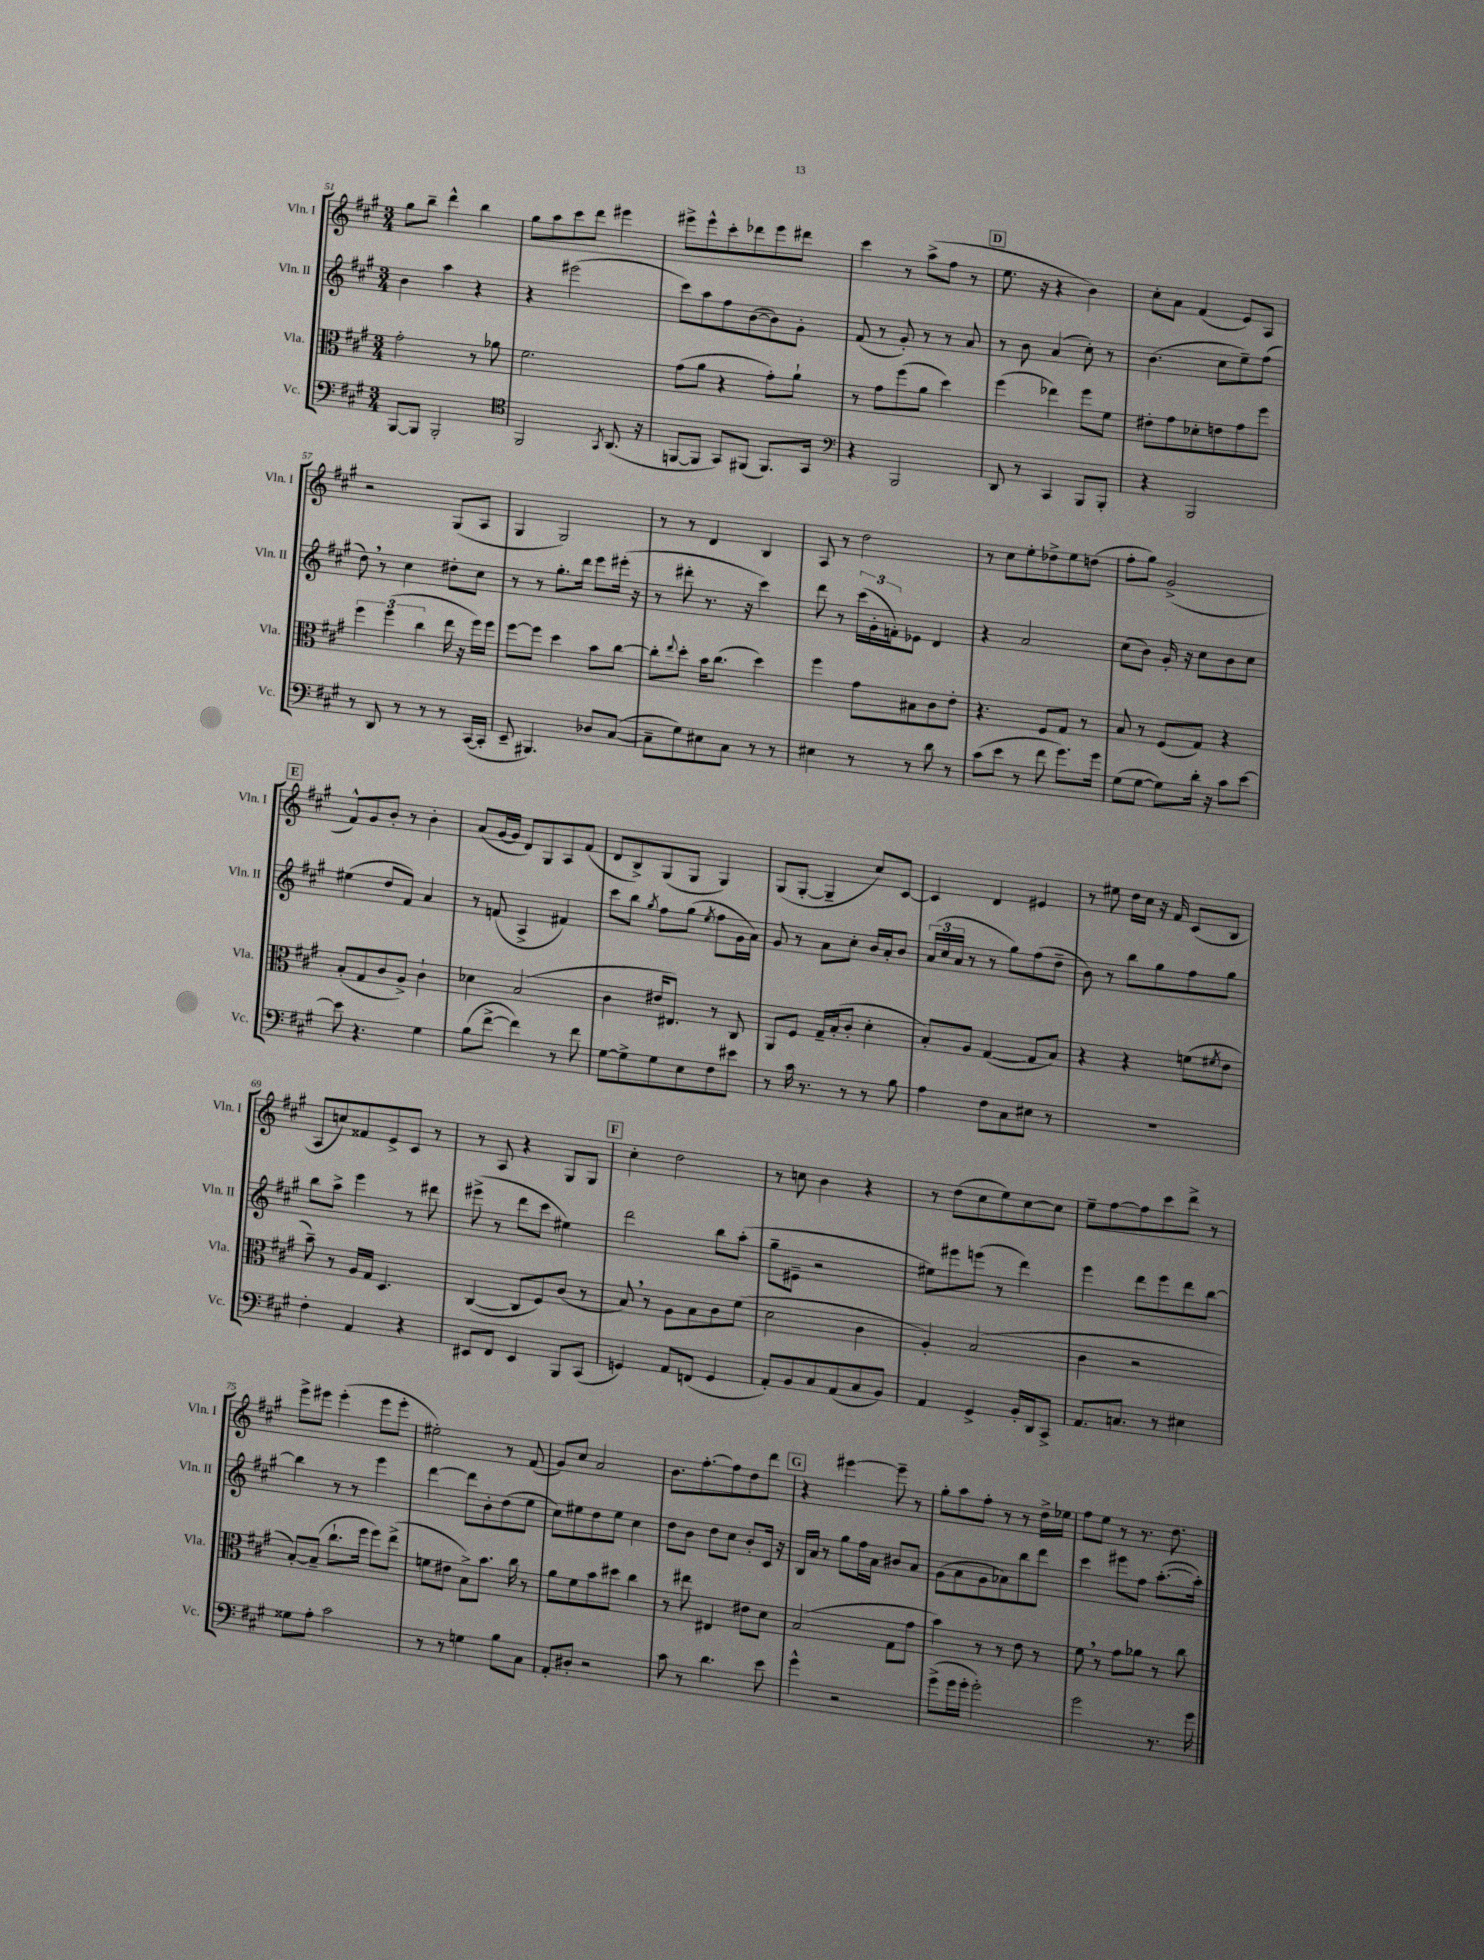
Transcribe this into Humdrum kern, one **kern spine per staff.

**kern	**kern	**kern	**kern
*part4	*part3	*part2	*part1
*staff4	*staff3	*staff2	*staff1
*I"Vc.	*I"Vla.	*I"Vln. II	*I"Vln. I
*I'Vc.	*I'Vla.	*I'Vln. II	*I'Vln. I
*clefF4	*clefC3	*clefG2	*clefG2
*k[f#c#g#]	*k[f#c#g#]	*k[f#c#g#]	*k[f#c#g#]
*M3/4	*M3/4	*M3/4	*M3/4
=51	=51	=51	=51
[8BBB/L	2g#'\	4b\	8gg#\L
8BBB/J]	.	.	8bb~\J
2BBB'/	.	4aa\	4ddd^^\
.	8r	4r	4bb\
.	8a-X\	.	.
=52	=52	=52	=52
*clefC4	*	*	*
2FF#/	2.f#\	4r	8gg#\L
.	.	.	8aa\
.	.	(2eee#X\	8ccc#\
.	.	.	8ddd\J
8qGG#/	.	.	.
(8.AA/	.	.	4eee#X\
16r	.	.	.
=53	=53	=53	=53
[8FFn/L	(8g#\L	8ccc#\L)	8eee#X^\L
8FF/J]	8a\J	8aa\	8eee#^^\
8GG#/L)	4r	8ff#\	8ccc#'\
(8FF#X/J	.	([8b\	8ddd-X\
8.FF#/L)	8g#'\L)	8b\])	8eee#\
.	8a`\J	8g#'\J	8ddd#X\J
16GG#/Jk	.	.	.
=54	=54	=54	=54
*clefF4	*	*	*
4r	8r	(8f#/	4ccc#\
.	8g#\L	8r	.
2BBB/	(8ff#\	8g#'/)	8r
.	8a\J	8r	(8aa^\L
.	4dd\)	8r	8ff#\J
.	.	8a/	8r
!!LO:REH:place=s1:t=D
=55	=55	=55	=55
8DD/	(4ff#\	8r	8.ee\
8r	.	8b\	.
.	.	.	16r
4CC#/	4ee-X\)	(4a/	4r
8BBB/L	8ff#\L	8cc#'\)	4b\)
8BBB'/J	8f#\J	8r	.
=56	=56	=56	=56
4r	8e#X'\L	(4.b\	8cc#'\L
.	8g#\	.	8a\J
2BBB/	8d-X'\	.	(4f#/
.	8en\	8cc#\L	.
.	8g#\	8ee~\)	8e/L)
.	8ff#\J	(8ff#\J	8A/J
!!LO:LB:g=z
=57	=57	=57	=57
8r	6ff#\	8dd,\)	2r
8DD/	.	8r	.
.	(6ff#\	.	.
8r	.	4cc#\	.
.	6cc#\	.	.
8r	.	.	.
8r	16ee\	8dd#X'\L	(8G#/L
.	16r	.	.
([16CC#/LL	16ff#\LL)	8cc#\J	8A/J
16CC#'/JJ]	16ff#\JJ	.	.
=58	=58	=58	=58
8EE~/	[8ff#\L	8r	4G#/
4.BBB#X/)	8ff#\J]	8r	.
.	4dd\	8.gg#'\L	2G#/)
.	.	16ddd\Jk	.
8D-X/L	8b\L	8eee\L	.
([8C#/J	[8cc#\J	(16eee#X'\Jk	.
.	.	16r	.
=59	=59	=59	=59
8C#~\L]	8cc#'\L]	8r	8r
.	8qqee/	.	.
8G#\)	8dd'\J	8ddd#X'\	8r
8E#X\	16b\KL	8.r	4d/
.	(8.cc#\J	.	.
8C#\J	.	.	.
.	.	16r	.
8r	4dd\)	4ccc#\)	4B/
8r	.	.	.
=60	=60	=60	=60
4E#X\	4ff#\	8ddd\	8A/
.	.	8r	8r
8r	8g#\L	(24ccc#\LL	2dd\
.	.	24g#'\	.
.	.	24fn'\J)	.
8r	8B#X\	8e-X\J	.
8d\	8c#\	4d/	.
8r	8e'\J	.	.
=61	=61	=61	=61
(8c#\L	4.r	4r	8r
8e\J	.	.	8cc#\L
8r	.	2a/	8ee'\
8f#\	8F#/L	.	8dd-X^\
8.g#\L)	8G#/J	.	8ee\
.	8r	.	(8ddn\J
16g#\Jk	.	.	.
=62	=62	=62	=62
(8G#\L	8B/	(8cc#\L	8ff#'\L
[8G#\J	8r	8b\J)	8gg#\J)
8G#\L])	(8F#/L	16g#'/	(2g#^/
.	.	16r	.
16d'\Jk	8G#/J)	8cc#\L	.
16r	.	.	.
8c#\L	4r	8b\	.
[8e\J	.	8cc#\J	.
!!LO:LB:g=z
!!LO:REH:place=s1:t=E
=63	=63	=63	=63
8e\]	(8B'/L	(4ee#X\	8f#^^/L)
4.r	8G#/	.	8g#/
.	8c#/	8dd/L	8b'/J
.	8A^/J)	8f#/J)	8r
4G#\	4c#`\	4a/	4b'\
=64	=64	=64	=64
(8B\L	4d-X\	8r	(8a/L
[8f#^\J	.	(8fn/	[16g#/L
.	.	.	16g#/JJ]
4f#\])	(2B/	4A^/	8d/L)
.	.	.	8G#/
8r	.	4f#X/)	8A/
8f#\	.	.	(8f#/J
=65	=65	=65	=65
[8G#\L	4c#\	8ccc#\L	8d/L
8G#^\]	.	8bb\J	8B^/)
.	.	8qgg#/	.
8G#\	16e#X/KL	8ff#\L	(8G#/
.	8.E#X/J)	.	.
8E\	.	(8gg#\J	8G#/J
.	.	8qee/	.
8F#\	8r	8ff#\L	4G#/)
8e#X\J	8C#/	16g#\L	.
.	.	16a\JJ)	.
=66	=66	=66	=66
8r	8AA/L	8g#/	(8G#/L
16c#\	8F#/J	8r	[8G#'/J
8.r	.	.	.
.	16G#~/LL	8a\L	4G#~/]
.	(16B'/J	.	.
8r	8c#'/J	8cc#'\J	.
8r	4d'\	16b/LL	8cc#/L)
.	.	16a'/J	.
8B\	.	8b/J	[8c#/J
=67	=67	=67	=67
4A\	8B'/L)	(24a/LL	4c#/]
.	.	24cc#/	.
.	.	24a/JJ	.
.	8A/J	8r	.
8F#\L	([4G#/	8r	4d/
8C#\	.	8gg#\L)	.
8E#X\J	8G#/L]	(8ff#\	4e#X/
8r	8B/J)	8dd~\J	.
=68	=68	=68	=68
2.r	4r	8b\)	8r
.	.	8r	8ee#X\
.	4r	8bb\L	16dd\LL
.	.	.	16cc#\JJ
.	.	8gg#\	16r
.	.	.	16f#/
.	(8fn\L	8ff#\	(8c#/L
.	8qf#X/	.	.
.	8e\J	8gg#\J	8B/J
!!LO:LB:g=z
=69	=69	=69	=69
4F#'\	8b~\)	8bb\L	8A/L
.	8r	8aa^\J	8ccn/)
4AA/	16A/LL	4eee\	8f##X/
.	16G#/JJ	.	.
.	4.D/	.	8e^/
4r	.	8r	8c#/J
.	.	8ddd#X\	8r
=70	=70	=70	=70
8EE#X/L	([4C#/	(8eee#X^\	8r
8FF#/J	.	8r	8A/
4EE#/	8C#/L]	8ddd\L	4r
.	8F#/)	8ccc#\J	.
8BBB/L	(8c#/J	4ee#X\)	8G#/L
(8CC#/J	8r	.	8G#/J
!!LO:REH:place=s1:t=F
=71	=71	=71	=71
4GGn/)	8B,/)	2ddd\	4cc#'\
.	8r	.	.
8AA/L	8A\L	.	2dd\
(8FFn/J	8B\	.	.
4GG/	8c#\	8bb\L	.
.	(8f#\J	(8aa'\J	.
=72	=72	=72	=72
8AA'/L)	2d\	8gg#~\L	8r
8BB/	.	8e#X~\J	8ccn\
8C#/	.	2r	4b\
(8AA/	.	.	.
8C#/	4c#\	.	4r
8BB/J)	.	.	.
=73	=73	=73	=73
4AA/	4A'/)	8ee#X\L)	8r
.	.	8eee#X\	(8dd\L
4GG#^/	(2B/	(8eeen\J	8cc#\
.	.	8r	8ee\)
16BB'/LL	.	4ddd\)	[8cc#\
16DD/J	.	.	.
8CC#^/J	.	.	8cc#\J]
=74	=74	=74	=74
8.AA/L	4c#\	4eee\	8ee~\L
.	.	.	[8ff#\
8.Cn/J	.	.	.
.	2r	8ddd\L	8ff#\]
8r	.	8eee\	8ccc#\
4E#X\	.	8ddd\	8ddd^\J
.	.	[8bb\J	8r
!!LO:LB:g=z
=75	=75	=75	=75
8G##X\L	[8B'/L)	4bb\]	8eee^\L
8A'\J	(8B~/J]	.	8eee#X\J
2c#\	8.cc#`\L	8r	(4eee#'\
.	.	8r	.
.	16ff#\Jk	.	.
.	8ff#\L)	4eee\	8eee#\L
.	(8ee^\J	.	8eee#'\J
=76	=76	=76	=76
8r	8fn\L	[4ddd\	2ee#X'\)
8r	8e#X\J	.	.
4Gn\	8B^\L)	8ddd\L]	.
.	8.b\J	8b'\	.
8B\L	.	(8dd\	8r
.	16cc#\	.	.
8C#\J	8r	8ee\J	(8f#/
=77	=77	=77	=77
8AA'/L	8a\L	8cc#\L)	8g#/L)
8D#X'/J	8f#\	8ee#X\	8cc#/J
2r	8b\	8dd\	2a/
.	8dd#X\J	8ee#\J	.
.	4cc#\	4cc#\	.
=78	=78	=78	=78
8c#\	8r	8dd\L	8.b\L
8r	8ee#X\	8b\J	.
.	.	.	[8.ff#'\
4.d\	4E#X/	8dd\L	.
.	.	8cc#\J	8ff#\]
.	8e#X\L	8b'/L	8dd\
8e\	8d\J	16c#/Jk	8ddd\J
.	.	16r	.
!!LO:REH:place=s1:t=G
=79	=79	=79	=79
4g#^^\	(2B/	16B/LL	4r
.	.	16a/JJ	.
.	.	8r	.
2r	.	8gg#\L	[4eee#X\
.	.	16ff#\L	.
.	.	16a\JJ	.
.	8G#\L	8b#X/L	8eee#~\]
.	8g#\J	8a/J	8r
=80	=80	=80	=80
(8g#^\L	4b\)	(8g#\L	8gg#'\L
16g#\L	.	8a\	8aa\
16g#'\JJ	.	.	.
2g#'\)	8r	8g#\	8ff#'\J
.	8r	8a-X\)	8r
.	8e\	8bb\	8r
.	8r	8ddd\J	16dd^\LL
.	.	.	16ee-X\JJ
=81	=81	=81	=81
2g#\	8f#,\	4ccc#\	8ff#\L
.	8r	.	8ee\J
.	8g#\L	8eee#X\L	8r
.	8a-X\J	8ff#\J	8.r
8.r	8r	([8.aa'\L	.
.	.	.	8.dd\
.	8cc#\	.	.
16g#\	.	16aa'\Jk])	.
==	==	==	==
*-	*-	*-	*-
